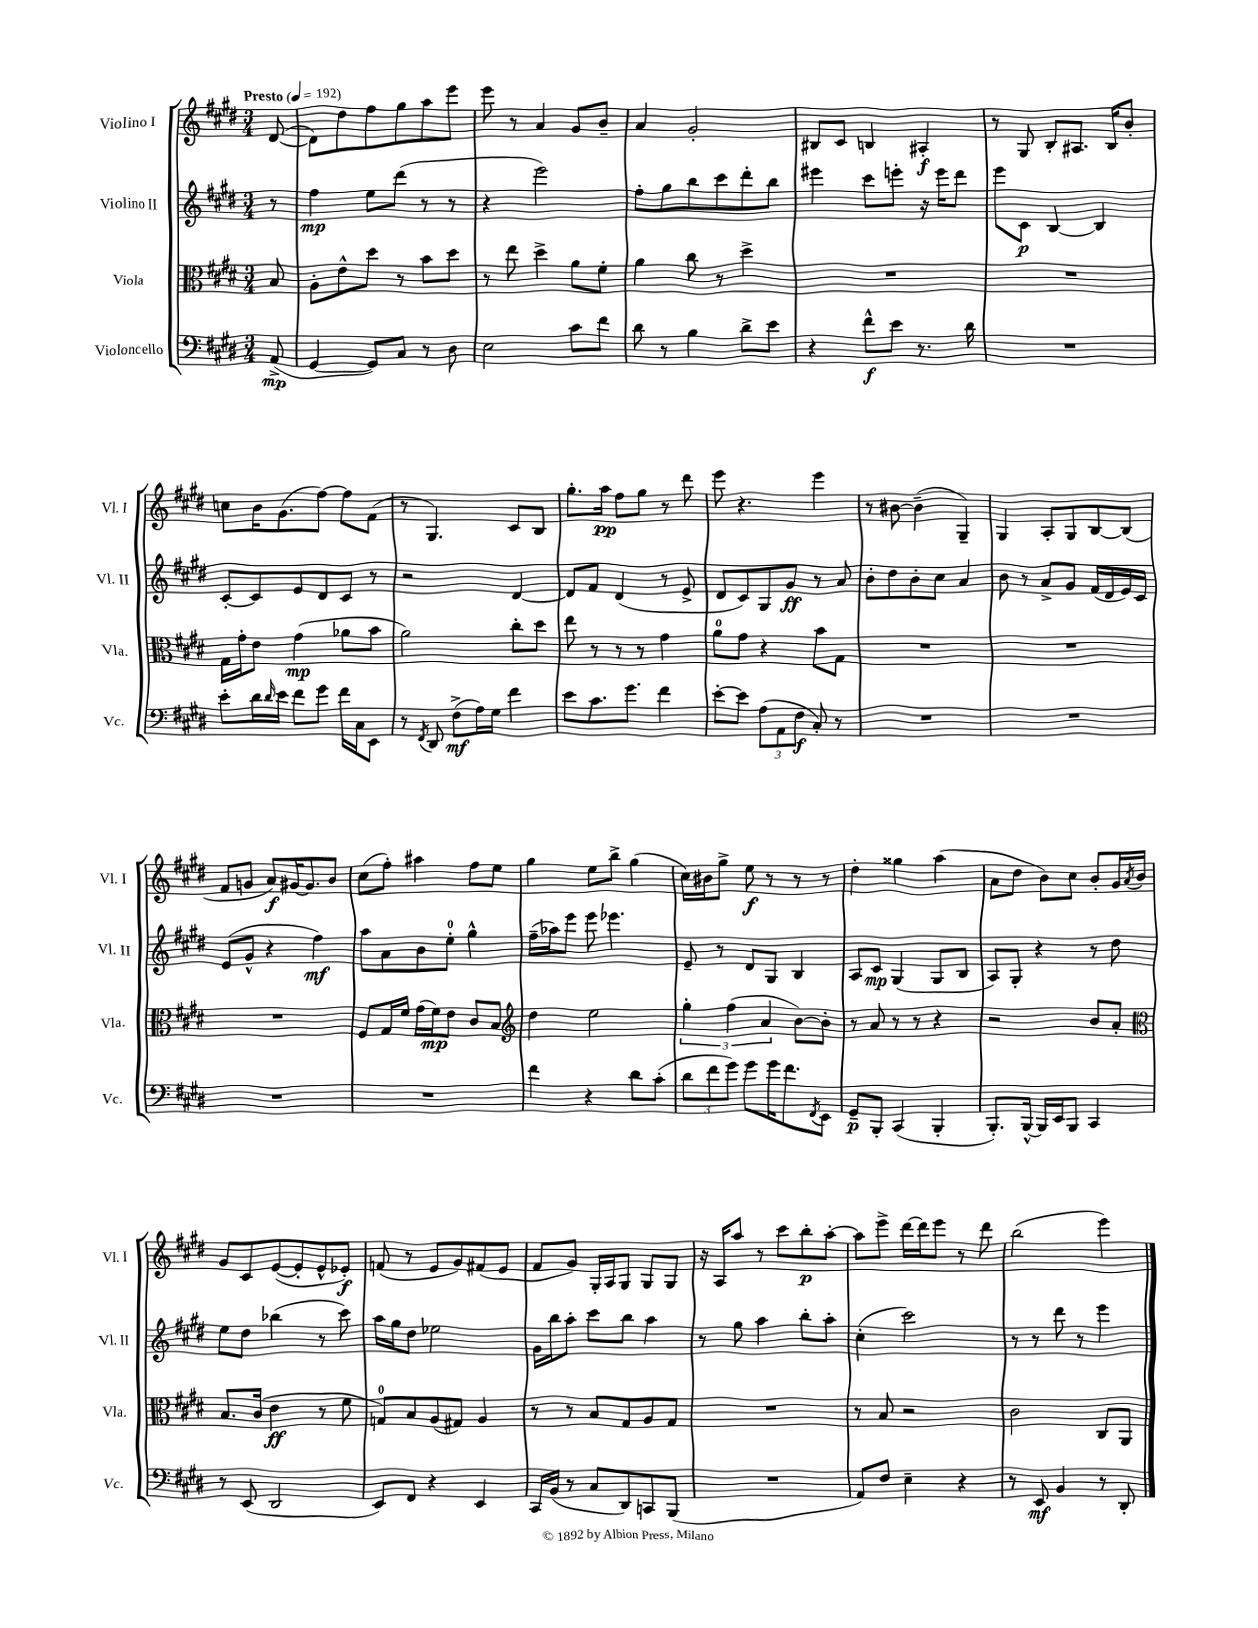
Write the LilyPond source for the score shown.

<<
\new StaffGroup <<
\new Staff = "s0" \with { instrumentName = "Violino I" shortInstrumentName = "Vl. I" } {
    \clef treble \key e \major \numericTimeSignature \time 3/4 \partial 8 \tempo "Presto" 4 = 192
    dis'8~( |
    dis'8) dis''8 fis''8 gis''8 a''8 e'''8 |
    e'''8 r8 a'4 gis'8 b'8-- |
    a'4 gis'2-. |
    bis8 cis'8 b4 ais4-.\f |
    r8 gis8 b8-. ais8. b16 b'8-. |
    c''8 b'16 gis'8.( fis''8~) fis''8 fis'8( |
    r8 gis4.) cis'8 b8 |
    gis''8.-. a''16\pp fis''8 gis''8 r8 dis'''8 |
    e'''8 r4. e'''4 |
    r8 bis'8~ bis'4--( gis4--) |
    gis4 a8-. gis8 b8~ b8( |
    fis'8 g'8 a'8\f) gis'16~ gis'8. b'8 |
    cis''8( fis''8-.) ais''4 fis''8 e''8 |
    gis''4 e''8 b''8-> gis''4( |
    cis''16) bis'16 gis''8-> e''8\f r8 r8 r8 |
    dis''4-. gisis''4 a''4( |
    a'8 dis''8 b'8) cis''8 b'8-. gis'16 \acciaccatura { a'8 } b'16 |
    gis'8 cis'8 e'8~( e'8-. e'8-^ ees'8-.\f) |
    f'8( r8 e'8 gis'8) fis'8( e'8 |
    fis'8 gis'8) gis16-. a16 gis8 gis8 gis8 |
    r16 a16 a''8 r8 cis'''8 b''8-.\p a''8~-. |
    a''8 e'''8-> dis'''16~ dis'''16 e'''8 r8 dis'''8 |
    b''2( e'''4) \bar "|." |
}
\new Staff = "s1" \with { instrumentName = "Violino II" shortInstrumentName = "Vl. II" } {
    \clef treble \key e \major \numericTimeSignature \time 3/4 \partial 8
    r8 |
    fis''4\mp e''8 dis'''8( r8 r8 |
    r4 e'''2) |
    fis''8-. gis''8 b''8 cis'''8 dis'''8-. b''8 |
    eis'''4 cis'''8 e'''8-. r16 e'''16 dis'''8 |
    e'''8 cis'8\p b4~ b4 |
    cis'8~-. cis'8 e'8 dis'8 cis'8 r8 |
    r2 dis'4~ |
    dis'8 fis'8 dis'4( r8 e'8-> |
    dis'8 cis'8) gis8 gis'8\ff r8 a'8 |
    b'8-. dis''8 b'8-. cis''8 a'4 |
    b'8 r8 a'8-> gis'8 fis'16( dis'16 e'16) cis'16 |
    e'8( gis'8-^ r4 fis''4\mf) |
    a''8 a'8 b'8 e''8-0-. gis''4-^ |
    fis''16--( aes''16) e'''8 e'''8 ees'''4. |
    e'8-- r8 dis'8 gis8 b4 |
    a8 cis'8\mp gis4( gis8 b8 |
    a8) gis8-. r4 r8 dis''8 |
    e''8 dis''8 bes''4( r8 cis'''8) |
    a''16 gis''16 dis''8 ees''2 |
    gis'16 b''16 a''8-. cis'''8 b''8 a''4 |
    r8 gis''8 a''4 b''8-. a''8-. |
    cis''4-.( cis'''2) |
    r8 r8 dis'''8 r8 e'''4 \bar "|." |
}
\new Staff = "s2" \with { instrumentName = "Viola" shortInstrumentName = "Vla." } {
    \clef alto \key e \major \numericTimeSignature \time 3/4 \partial 8
    b8 |
    a8-. e'8-^ dis''8 r8 b'8 dis''8 |
    r8 e''8 dis''4-> a'8 fis'8-. |
    a'4 cis''8 r8 dis''4-> |
    R2. |
    R2. |
    gis16 gis'16-. e'8 gis'4\mp( aes'8 b'8 |
    a'2) cis''8-. dis''8 |
    e''8 r8 r8 r8 gis'4 |
    a'8-0 gis'8 r4 b'8 gis8 |
    R2. |
    R2. |
    R2. |
    fis8 gis16 fis'16 gis'16( fis'16\mp) e'8 cis'8 b8 |
    \clef treble dis''4 e''2 |
    \tuplet 3/2 { gis''4-. fis''4( a'4 } b'8~) b'8-. |
    r8 a'8 r8 r8 r4 |
    r2 b'8 a'8-. |
    \clef alto b8. cis'16( e'4\ff r8 fis'8 |
    g8-0) b8 a8( gis8) a4 |
    r8 r8 b8 gis8 a8 gis8 |
    R2. |
    r8 b8 r2 |
    cis'2 cis8 a,8 \bar "|." |
}
\new Staff = "s3" \with { instrumentName = "Violoncello" shortInstrumentName = "Vc." } {
    \clef bass \key e \major \numericTimeSignature \time 3/4 \partial 8
    a,8->\mp( |
    gis,4~ gis,8) cis8 r8 dis8 |
    e2 cis'8 fis'8 |
    dis'8 r8 b4 dis'8-> e'8 |
    r4 fis'8-^\f e'8 r8. dis'16 |
    R2. |
    e'8-. dis'16 \grace { dis'16 } e'16 fis'8 gis'8 fis'16 cis16 e,8 |
    r8 \acciaccatura { fis,8 } dis,8 fis8->\mf( a16) gis16 fis'4 |
    e'8 cis'8. gis'8. fis'4 |
    e'8~-. e'8 \tuplet 3/2 { a8( a,8 fis8\f } cis8-.) r8 |
    R2. |
    R2. |
    R2. |
    R2. |
    fis'4 r4 dis'8 cis'8-.( |
    \tuplet 3/2 { dis'8 fis'8 gis'8) } gis'8 gis'16 fis'8. \acciaccatura { fis,8 } e,8 |
    gis,8--\p b,,8-. cis,4( b,,4-. |
    b,,8.-.) b,,16~-^ b,,16 e,16 b,,8 cis,4 |
    r8 e,8( dis,2 |
    e,8) fis,8 r4 e,4 |
    cis,16 b,16( r8 cis8 dis,8) c,8 b,,8( |
    R2. |
    a,8) fis8 e4-- r4 |
    r8 e,8\mf b,4 r8 dis,8-. \bar "|." |
}
>>
>>
\layout { \context { \Score \remove "Bar_number_engraver" } }
